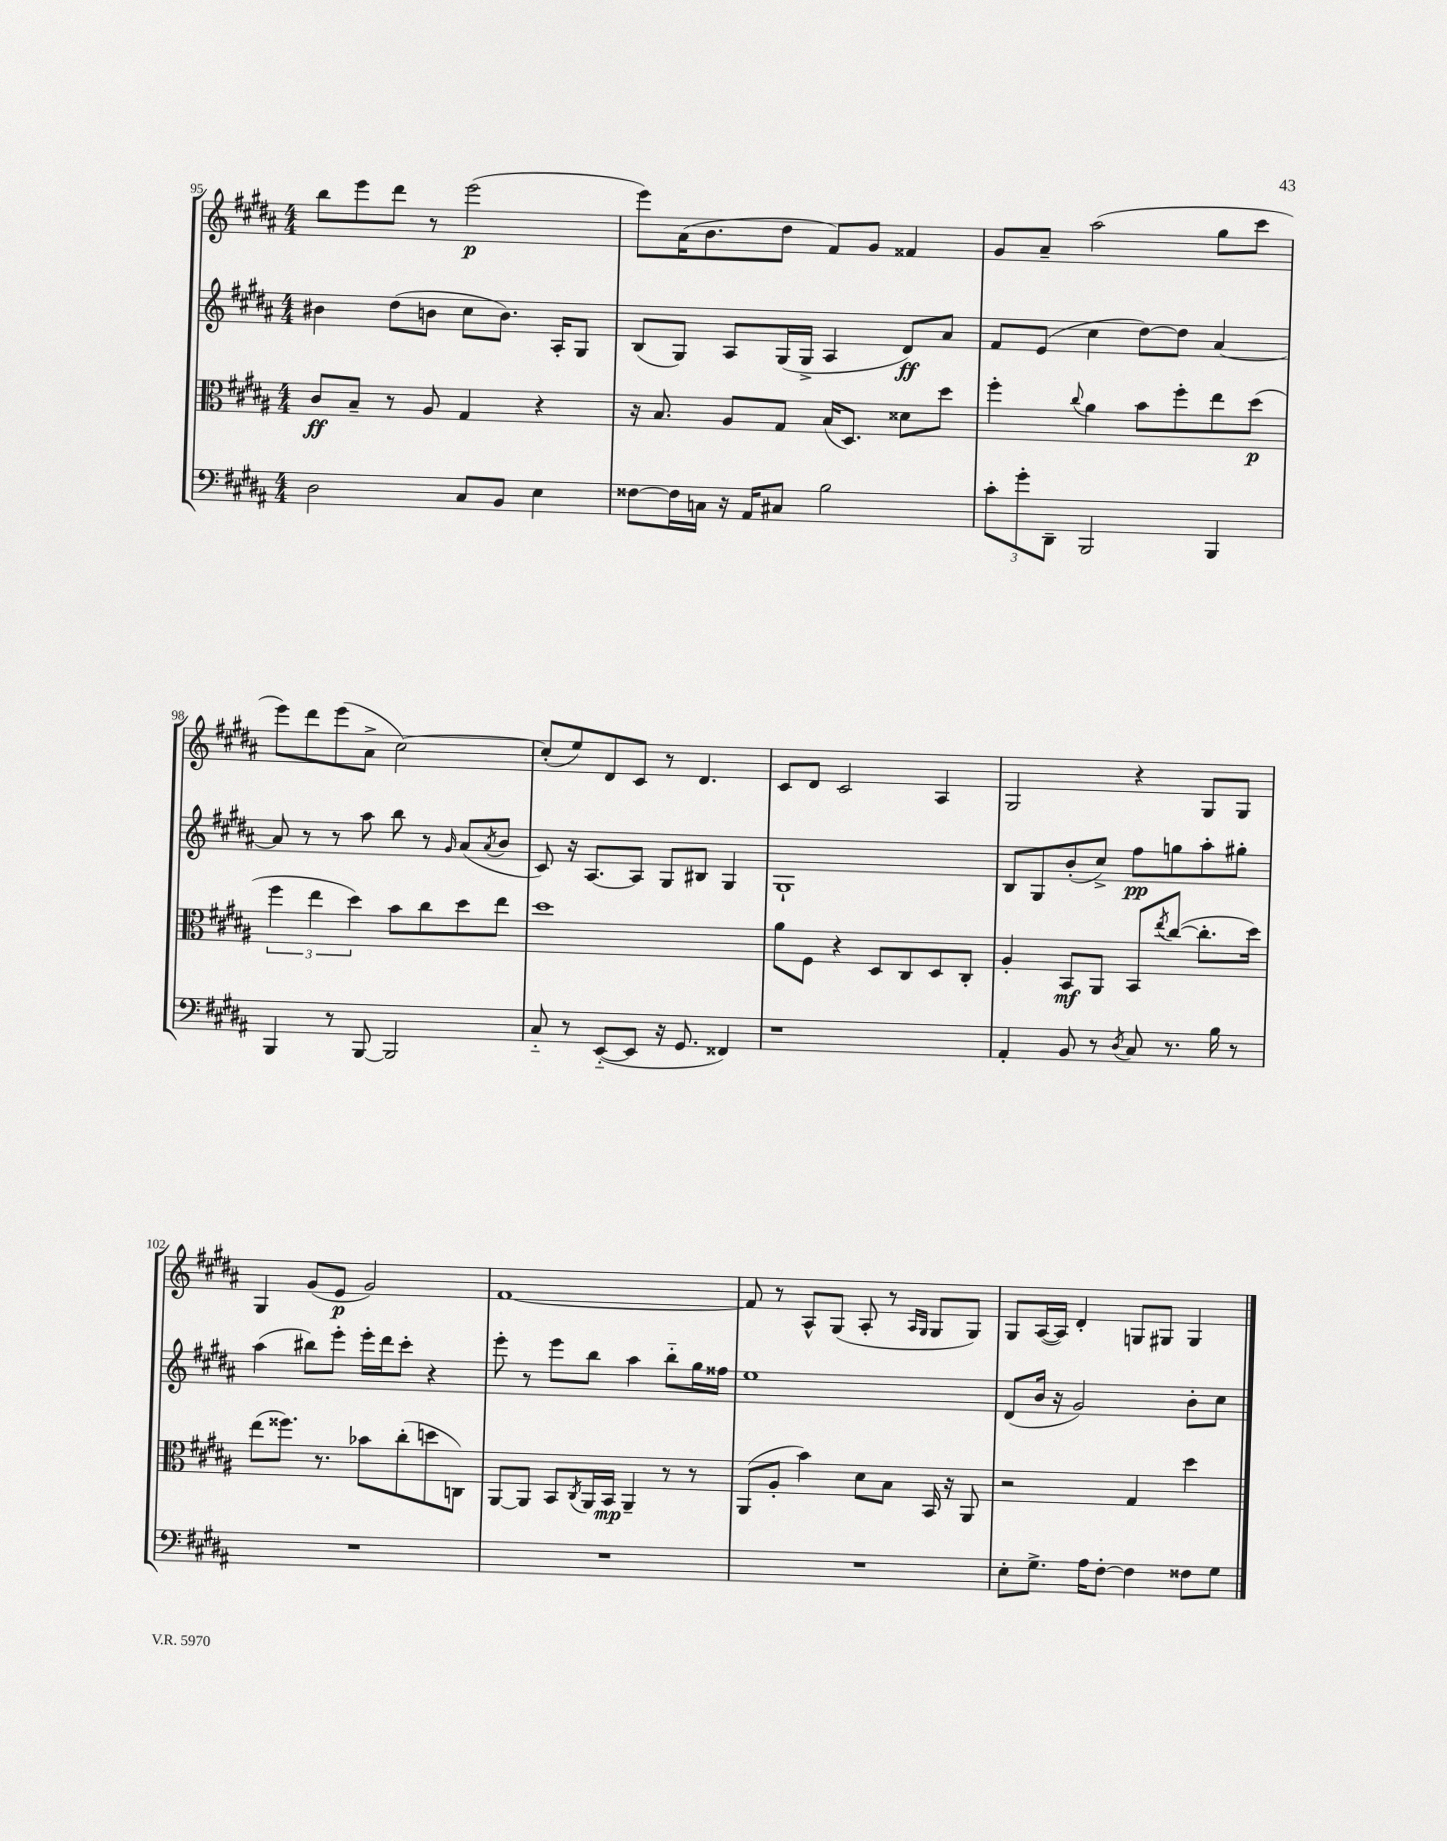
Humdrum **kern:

**kern	**kern	**kern	**kern
*staff4	*staff3	*staff2	*staff1
*clefF4	*clefC3	*clefG2	*clefG2
*k[f#c#g#d#a#]	*k[f#c#g#d#a#]	*k[f#c#g#d#a#]	*k[f#c#g#d#a#]
*M4/4	*M4/4	*M4/4	*M4/4
2D#	8c#	4b#	8bb
.	8B~	.	8eee
.	8r	(8dd#	8ddd#
.	8A#	8b	8r
8C#	4G#	8cc#	(2eee
8BB	.	8.b)	.
4E	4r	.	.
.	.	16A#'	.
.	.	8G#	.
=	=	=	=
[8F##	16r	(8B	8eee)
.	8.B	.	.
16F##]	.	8G#)	(16a#
16C	.	.	8.b
16r	8A#	8A#	.
16AA#	.	.	.
8C#	8G#	(16G#	8dd#
.	.	16G#^	.
2B	(16B	4A#	8f#)
.	8.D#)	.	.
.	.	.	8g#
.	8d##	8d#)	4f##
.	8dd#	8a#	.
=	=	=	=
12c#'	4ff#'	8f#	8g#
12g#'	.	.	.
.	.	(8e	8a#~
12DD#~	.	.	.
.	8qqcc#	.	.
2BBB	4a#	4cc#	(2aa#
.	8b	[8dd#)	.
.	8ff#'	8dd#]	.
4BBB	8ee	[4a#	8gg#
.	(8dd#	.	8ccc#
=	=	=	=
4BBB	6ff#	8a#]	8eee)
.	.	8r	8ddd#
.	6ee	.	.
8r	.	8r	(8eee
.	6dd#)	.	.
[8BBB	.	8aa#	8a#^
2BBB]	8b	8bb	[2cc#)
.	8cc#	8r	.
.	.	16qqg#	.
.	8dd#	(8a#	.
.	.	8qa#	.
.	8ee	8b	.
=	=	=	=
8C#'~	1dd#	8c#)	(8cc#']
8r	.	16r	8ee)
.	.	[8.A#	.
([8EE'~	.	.	8d#
8EE]	.	8A#]	8c#
16r	.	8G#	8r
8.GG#	.	.	.
.	.	8B#	4.d#
4FF##)	.	4G#	.
=	=	=	=
1r	8a#	1G#`	8c#
.	8F#	.	8d#
.	4r	.	2c#
.	8D#	.	.
.	8C#	.	.
.	8D#	.	4A#
.	8C#'	.	.
=	=	=	=
4AA#'	4A#'	8B	2G#
.	.	8G#	.
8BB	8BB	(8b'	.
8r	8AA#	8cc#^)	.
8qD#	.	.	.
8C#	8BB	8ff#	4r
.	8qee	.	.
8.r	([8cc#	8gg	.
.	8.cc#']	8aa#'	8G#
16B	.	.	.
8r	.	8gg#'	8G#
.	16dd#)	.	.
=	=	=	=
1r	(8ee	(4aa#	4G#
.	8.ff##)	.	.
.	.	8bb#)	(8g#
.	8.r	.	.
.	.	8eee'	8e
.	8b-	16eee'	2g#)
.	.	16ddd#	.
.	(8cc#'	8ccc#'	.
.	8dd	4r	.
.	8C)	.	.
=	=	=	=
1r	[8AA#	8eee'	[1f#
.	8AA#]	8r	.
.	8BB	8eee	.
.	8qC#	.	.
.	16AA#	8bb	.
.	16BB	.	.
.	4AA#~	4aa#	.
.	8r	8bb'~	.
.	8r	16gg#	.
.	.	16ff##	.
=	=	=	=
1r	(8AA#	1ee	8f#]
.	8A#'	.	8r
.	4b)	.	8A#^^
.	.	.	(8G#
.	8d#	.	8A#'
.	8B	.	8r
.	.	.	16qqA#
.	.	.	16qqG#
.	16BB	.	8G#
.	16r	.	.
.	8AA#	.	8G#)
=	=	=	=
8E'	2r	(8d#	8G#
8.G#^	.	16b	([16A#
.	.	16r	16A#])
.	.	2g#)	4d#'
16A#	.	.	.
[8F#'	.	.	.
4F#]	4G#	.	8G
.	.	.	8G#
8F##	4dd#	8b'	4G#
8G#	.	8cc#	.
==	==	==	==
*-	*-	*-	*-
